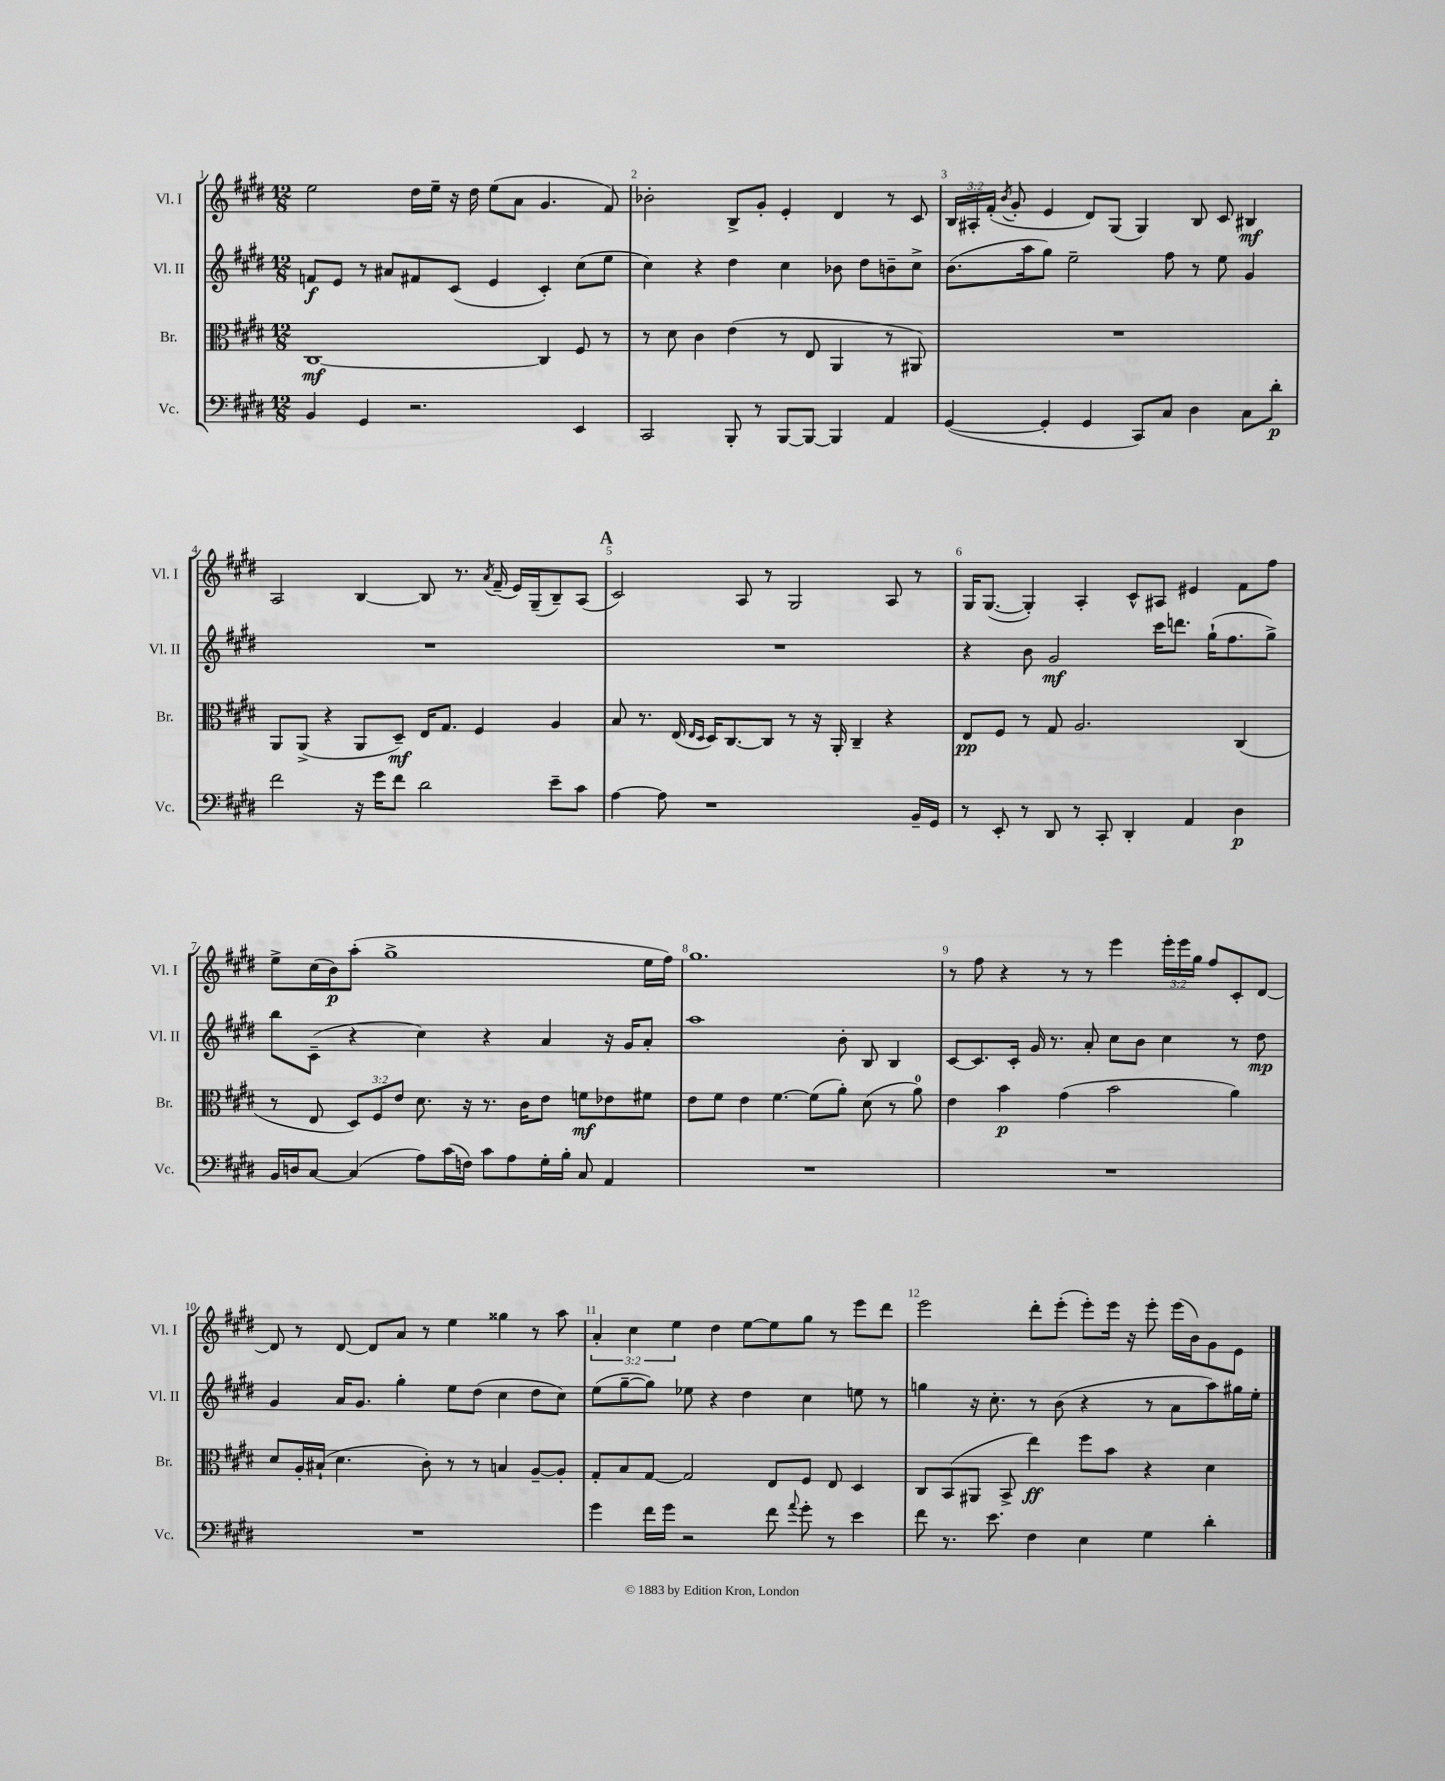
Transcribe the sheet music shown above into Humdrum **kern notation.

**kern	**kern	**kern	**kern
*staff4	*staff3	*staff2	*staff1
*clefF4	*clefC3	*clefG2	*clefG2
*k[f#c#g#d#]	*k[f#c#g#d#]	*k[f#c#g#d#]	*k[f#c#g#d#]
*M12/8	*M12/8	*M12/8	*M12/8
4BB/	[1C#	8f/L	2ee\
.	.	8e/J	.
4GG#/	.	8r	.
.	.	8a#/L	.
2.r	.	8f#/	16dd#\LL
.	.	.	16ee~\JJ
.	.	(8c#/J	16r
.	.	.	16dd#\
.	.	4e/	(8ee\L
.	.	.	8a\J
.	4C#/]	4c#'/)	4.g#/
4EE/	8F#/	(8cc#\L	.
.	8r	8ee\J	8f#/)
=	=	=	=
2CC#/	8r	4cc#\)	2b-'\
.	8d#\	.	.
.	4c#\	4r	.
8BBB'/	(4e\	4dd#\	8B^/L
8r	.	.	8g#'/J
[8BBB/L	8r	4cc#\	4e'/
8BBB/_J	8E/	.	.
4BBB/]	4AA/	8b-\	4d#/
.	.	8dd#\L	.
4AA/	8r	8b~\	8r
.	8AA#/)	8cc#^\J	8c#/
=	=	=	=
([4GG#/	1.r	(8.b\L	24B/LL
.	.	.	24A#'/
.	.	.	(24f#'/JJ
.	.	.	8qb/
.	.	.	8g#'/
.	.	16aa\k	.
4GG#'/]	.	8gg#\J)	4e/
.	.	2ee~\	.
4GG#/	.	.	8d#/L)
.	.	.	(8G#/J
8CC#/L)	.	.	4G#/)
8C#/J	.	8ff#\	.
4D#\	.	8r	8B/
.	.	8ee\	8c#/
8C#\L	.	4g#/	4B#/
8d#'\J	.	.	.
=	=	=	=
2f#\	8AA/L	1.r	2A/
.	(8AA^/J	.	.
.	4r	.	.
16r	8AA/L	.	[4B/
16g#\LK	.	.	.
8f#\J	8D#~/J)	.	.
2d#\	16E/LK	.	8B/]
.	8.G#/J	.	.
.	.	.	8.r
.	4F#/	.	.
.	.	.	8qa/
.	.	.	(16f#~/
.	.	.	16e/LL)
.	.	.	(16G#~/J
8e~\L	4A/	.	8B~/)
8c#\J	.	.	(8A/J
=	=	=	=
[4A\	8B/	1.r	2c#/)
.	8.r	.	.
8A\]	.	.	.
.	(16E/	.	.
.	16qqE/LL	.	.
.	16qqD#/JJ	.	.
1r	16D#/LK)	.	.
.	[8.C#/	.	.
.	.	.	8A/
.	8C#/]J	.	8r
.	8r	.	2G#/
.	16r	.	.
.	16AA'/	.	.
.	4C#~/	.	.
.	4r	.	8A/
16BB~/LL	.	.	8r
16GG#/JJ	.	.	.
=	=	=	=
8r	8E/L	4r	16G#/LK
.	.	.	([8.G#/J
8EE'/	8F#/J	.	.
8r	8r	8b\	4G#'/])
8DD#/	8G#/	2g#/	.
8r	2.A/	.	4A'/
8CC#'/	.	.	.
4DD#'/	.	.	8c#^^/L
.	.	16ccc#\LK	8A#/J
.	.	8.ddd\J	.
4AA/	.	.	4e#/
.	.	(16gg#`\LK	.
.	.	8.ff#\	.
4D#\	(4C#/	.	8f#\L
.	.	8gg#^\J)	8ff#\J
=	=	=	=
16BB/LL	8r	8bb\L	8ee^\L
16D/J	.	.	.
[8C#/J	8E/	(8c#~\J	(16cc#\L
.	.	.	16b\J)
(4C#/]	12D#/L)	4r	(8aa'\J
.	12F#/	.	.
.	.	.	1gg#^
.	12e/J	.	.
8A\L)	8.d#\	4cc#\)	.
(16c#\L	.	.	.
16F\JJ)	16r	.	.
8c#\L	8.r	4r	.
8A\	.	.	.
.	16c#\LK	.	.
16G#'\L	8e\J	4a/	.
16B'\JJ	.	.	.
8C#/	8f\L	.	.
4AA/	8e-\	16r	.
.	.	16g#/LK	.
.	8f#\J	8a'/J	16ee\LL
.	.	.	16ff#\JJ)
=	=	=	=
1.r	8e\L	1aa	1.gg#
.	8f#\J	.	.
.	4e\	.	.
.	[4.f#\	.	.
.	(8f#\]L	.	.
.	8a'\J)	8b'\	.
.	(8d#\	8B/	.
.	8r	4B/	.
.	8a\)	.	.
=	=	=	=
1.r	4e\	[8c#/L	8r
.	.	8.c#/]	8ff#\
.	4b\	.	4r
.	.	16c#'/Jk	.
.	.	16g#/	.
.	.	8.r	.
.	(4g#\	.	8r
.	.	8a'/	8r
.	2b\	8cc#\L	4eee\
.	.	8b\J	.
.	.	4cc#\	24eee'\LL
.	.	.	24eee\
.	.	.	24gg#\JJ
.	.	.	8ff#/L
.	4a\)	8r	8c#'/
.	.	8dd#\	[8d#/J
=	=	=	=
1.r	8d#/L	4g#/	8d#/]
.	16A'/L	.	8r
.	(16B#`/JJ	.	.
.	4.d#\	16a/LK	[8d#/
.	.	8.g#/J	.
.	.	.	8d#/]L
.	.	4gg#'\	8a/J
.	8c#'\)	.	8r
.	8r	8ee\L	4ee\
.	8r	(8dd#\J	.
.	4B/	4cc#\	4gg##\
.	[8A~/L	8dd#\L	8r
.	8A'/]J	8cc#\J)	8aa\
=	=	=	=
4g#\	8G#'/L	(8ee\L	6a'/
.	8B/	[8gg#~\	.
.	.	.	6cc#\
16f#\LL	[8G#/J	8gg#\]J)	.
16g#\JJ	.	.	.
.	.	.	6ee\
2r	2G#/]	8ee-\	.
.	.	4r	4dd#\
.	.	4dd#\	[8ee\L
8f#\	8E/L	.	8ee\]
8qqa/	.	.	.
8g#'\	8F#/J	4cc#\	8gg#\J
8r	8E/	.	8r
4e\	4D#/	8ee\	8eee\L
.	.	8r	8ddd#\J
=	=	=	=
8f#\	8C#/L	4gg\	2eee\
8.r	(8BB/	.	.
.	8AA#/J	16r	.
8.e\	.	8.cc#'\	.
.	8BB^/	.	.
4F#\	4ee\)	8r	8ddd#'\L
.	.	(8b\	(8eee'\J
4E\	8ff#\L	4r	8eee'\L)
.	8b\J	.	16eee\Jk
.	.	.	16r
4G#\	4r	8r	8eee'\
.	.	8a\L	(16eee\LL
.	.	.	16b\J)
4d#'\	4d#\	8aa\)	8g#\
.	.	16gg#\L	8e\J
.	.	16ee'\JJ	.
==	==	==	==
*-	*-	*-	*-
